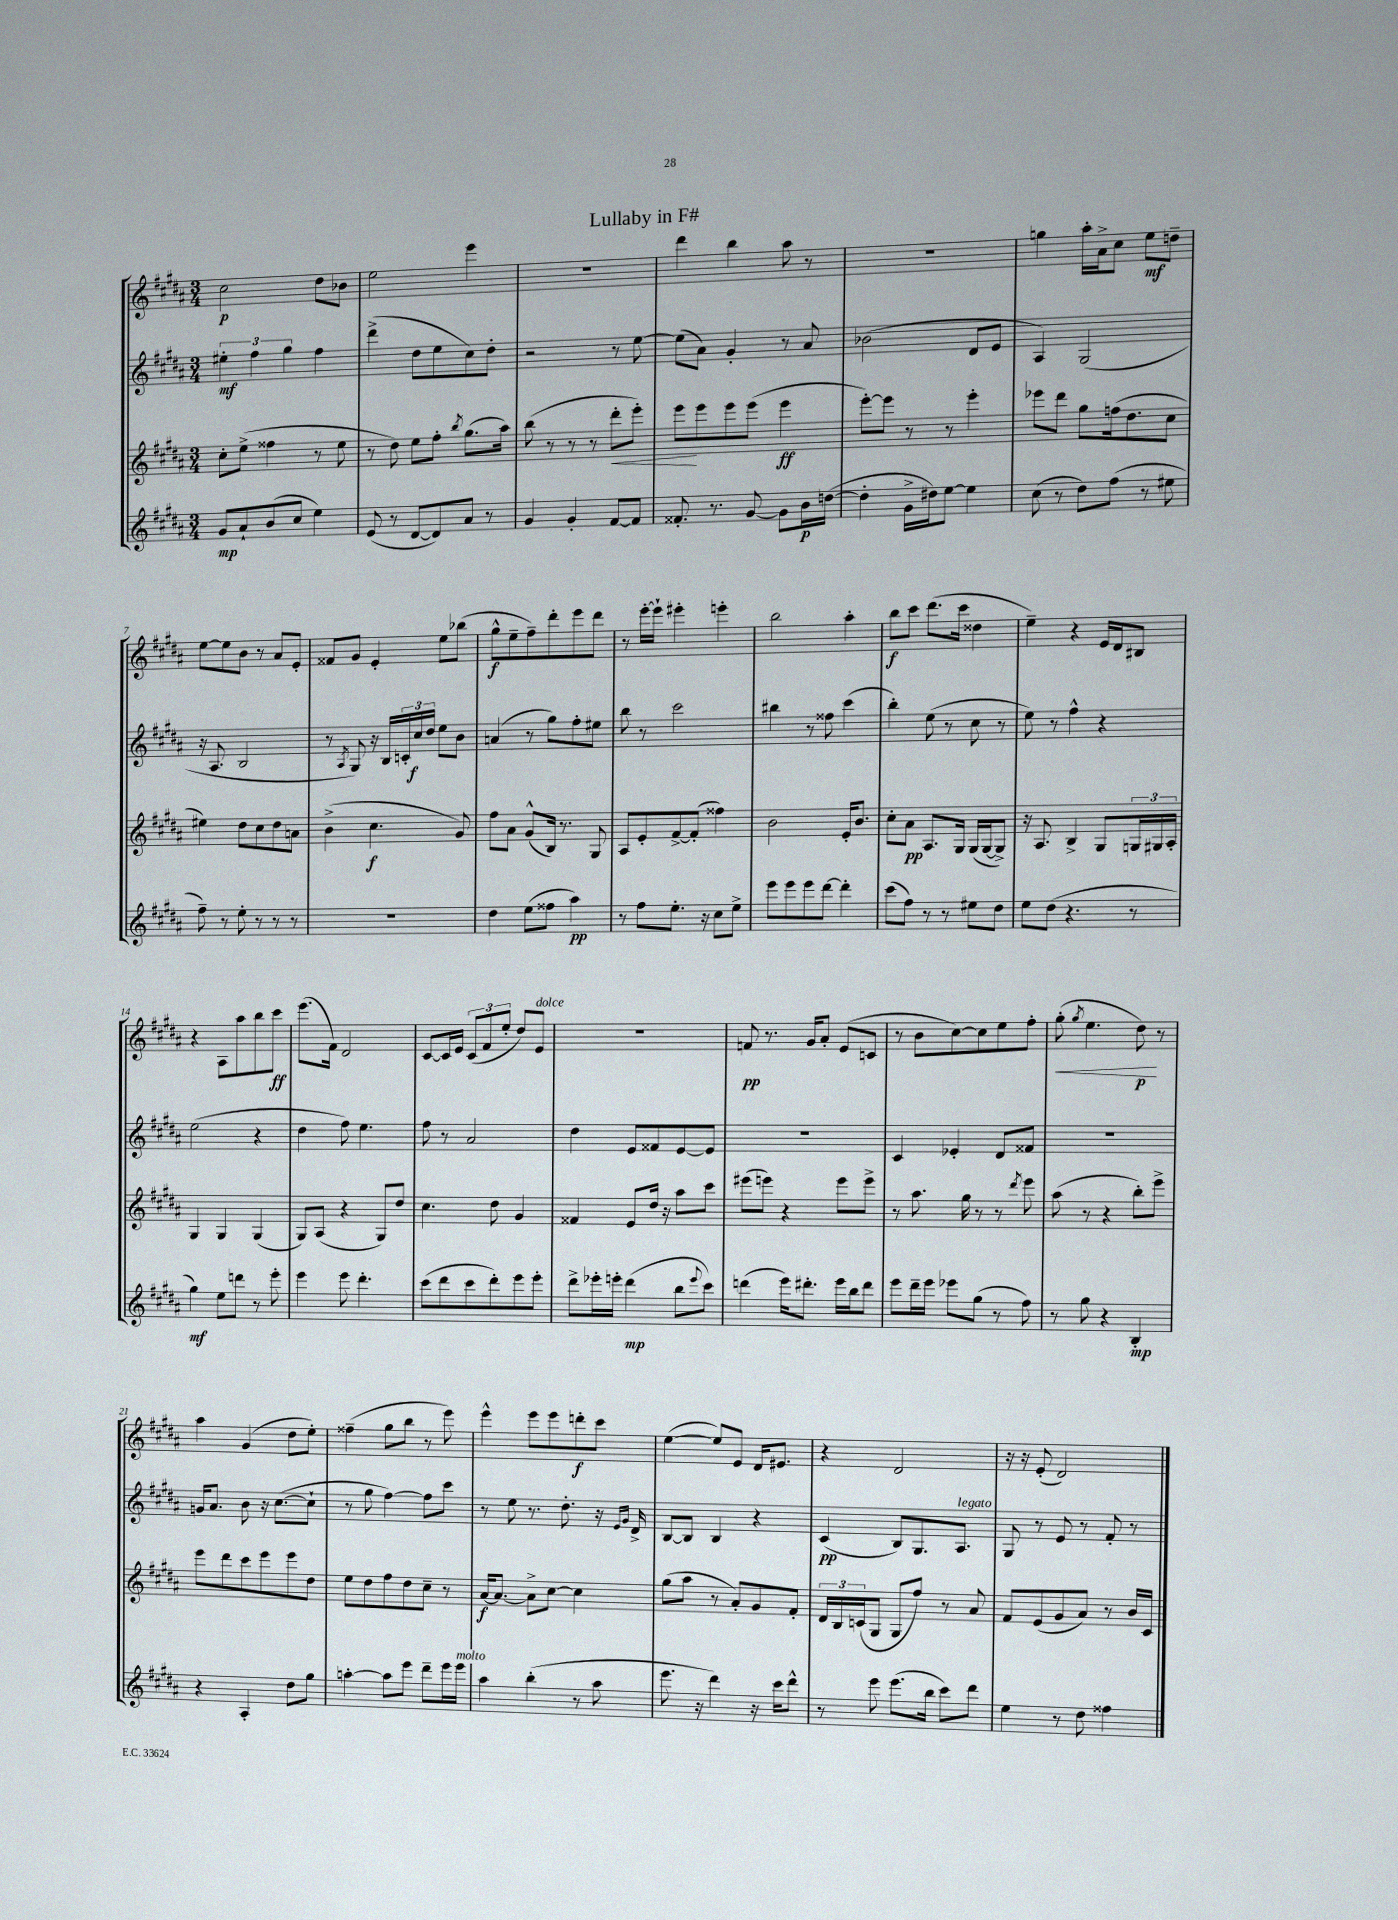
\header { title = "Lullaby in F#" }
<<
\new StaffGroup <<
\new Staff = "s0" {
    \clef treble \key b \major \numericTimeSignature \time 3/4
    cis''2\p dis''8 bes'8 |
    e''2 e'''4 |
    R2. |
    dis'''4 b''4 ais''8 r8 |
    R2. |
    g''4 ais''16-. ais'16-> cis''8 e''8\mf d''8-- |
    e''8~ e''8 b'8 r8 ais'8 e'8-. |
    fisis'8 gis'8 e'4-. e''8 bes''8( |
    gis''8-^\f e''8-- fis''8--) dis'''8-. e'''8 dis'''8 |
    r8 e'''16~-. e'''16-! eis'''4-. e'''4-. |
    b''2 ais''4-. |
    b''8\f cis'''8 dis'''8.( cis'''16 disis''4 |
    e''4--) r4 e'16 dis'16 bis8 |
    r4 ais8 ais''8 b''8 cis'''8\ff |
    e'''8.( fis'16) dis'2 |
    cis'8~ cis'16 e'16 \tuplet 3/2 { cis'8( fis'8 e''8-. } dis''8) e'8^\markup { \italic "dolce" } |
    R2. |
    f'8\pp r8. gis'16 ais'8-. e'8( c'8 |
    r8 b'8 cis''8~) cis''8 e''8 fis''8-. |
    gis''8-.\<( \acciaccatura { gis''8 } e''4. dis''8\p\!) r8 |
    ais''4 gis'4( dis''8 e''8-.) |
    fisis''4--( gis''8 b''8 r8 e'''8) |
    e'''4-^ e'''8 e'''8 d'''8-.\f cis'''8 |
    e''4~( e''8) e'8 dis'16 eis'8. |
    r4 dis'2 |
    r16 r16 e'8-.( dis'2) \bar "|." |
}
\new Staff = "s1" {
    \clef treble \key b \major \numericTimeSignature \time 3/4
    \tuplet 3/2 { eis''4-.\mf fis''4 gis''4 } fis''4 |
    dis'''4->( dis''8 e''8 cis''8) dis''8-. |
    r2 r8 e''8~ |
    e''8( ais'8) gis'4-. r8 ais'8 |
    bes'2( dis'8 e'8 |
    ais4) gis2( |
    r16 ais8. b2 |
    r8 \acciaccatura { ais8 } gis8) r16 b16 \tuplet 3/2 { c'16-. cis''16\f dis''16 } e''8 b'8 |
    a'4( r8 gis''8) fis''8-. eis''8 |
    b''8 r8 cis'''2 |
    bis''4 r8 fisis''8 cis'''4( |
    b''4-.) e''8( r8 cis''8 r8 |
    e''8) r8 fis''4-^ r4 |
    e''2( r4 |
    dis''4 fis''8) e''4. |
    fis''8 r8 ais'2 |
    dis''4 e'8 fisis'8 e'8~ e'8 |
    r2. |
    cis'4 ees'4-. dis'8 fisis'8 |
    R2. |
    g'16 ais'8. b'8 r16 cis''8.~( cis''8-! |
    r8 gis''8 fis''4~) fis''8 cis'''8 |
    r8 e''8 r8. dis''8.-. r16 \grace { e'16 gis'16 } dis'16-> |
    b8~ b8 b4 r4 |
    cis'4\pp( b8) gis8. ais8.^\markup { \italic "legato" } |
    gis8 r8 e'8 r8 fis'8-. r8 \bar "|." |
}
\new Staff = "s2" {
    \clef treble \key b \major \numericTimeSignature \time 3/4
    cis''8-. e''8->( fisis''4 r8 e''8 |
    r8 dis''8) e''8 fis''8-. \acciaccatura { b''8 } gis''8.( ais''16) |
    b''8( r8 r8 r8 dis'''8-.\< e'''8-.) |
    e'''8\! e'''8 e'''8 e'''8( e'''4\ff |
    e'''8~-.) e'''8 r8 r8 e'''4-. |
    ees'''8 dis'''8 gis''8 f''16( dis''8. cis''8 |
    eis''4) dis''8 cis''8 dis''8 a'8 |
    b'4->( cis''4.\f gis'8) |
    fis''8 ais'8 gis'8-^( b16) r8. gis8 |
    ais8 e'8-. fis'8~-> fis'8-.( fisis''4) |
    b'2 e'16-. b'8. |
    cis''8-. ais'8\pp ais8. gis16 gis16( gis16~ gis8->) |
    r16 ais8. b4-> gis8 \tuplet 3/2 { g16 gis16 ais16-. } |
    gis4 gis4 gis4( |
    gis8) ais8( r4 gis8) dis''8 |
    cis''4. dis''8 gis'4 |
    fisis'4 e'8 dis''16 r16 ais''8 cis'''8 |
    eis'''8( e'''8) r4 e'''8 e'''8-> |
    r8 ais''8. gis''16 r8 r8 \acciaccatura { dis'''8 } e'''8 |
    ais''8( r8 r4 b''8-.) e'''8-> |
    e'''8 dis'''8 cis'''8 e'''8 e'''8 dis''8 |
    e''8 dis''8 fis''8 dis''8 cis''8-- r8 |
    ais'16~\f ais'8.~ ais'8-> cis''8~ cis''4 |
    gis''8( ais''8 r8 ais'8-.) gis'8 fis'8-. |
    \tuplet 3/2 { dis'16 b16 c'16( } gis8 gis8 fis''8) r8 ais'8 |
    fis'8 e'8( gis'8 ais'8) r8 b'16 cis'16 \bar "|." |
}
\new Staff = "s3" {
    \clef treble \key b \major \numericTimeSignature \time 3/4
    gis'8\mp ais'8-! b'8( cis''8 e''4) |
    e'8( r8 dis'8~ dis'8) ais'8 r8 |
    gis'4 gis'4-. fis'8~ fis'8 |
    fisis'8.-. r8. gis'8~ gis'8 b'16\p d''16~( |
    d''4-. gis'16-> dis''16) e''8~ e''4 |
    cis''8( r8 dis''8) fis''8( r8 eis''8 |
    fis''8--) r8 e''8-. r8 r8 r8 |
    R2. |
    dis''4 e''8( fisis''8 ais''4\pp) |
    r8 fis''8 e''8.-. r16 cis''8 e''8-> |
    e'''8 e'''8 e'''8 dis'''8~ dis'''4-. |
    cis'''8( fis''8) r8 r8 eis''8 dis''8 |
    e''8 dis''8( r4. r8 |
    gis''4\mf) e''8 d'''8 r8 e'''8-. |
    e'''4 e'''8 dis'''4.-. |
    cis'''8( dis'''8 cis'''8 dis'''8-.) e'''8 e'''8-. |
    dis'''8-> ees'''16-. e'''16-. dis'''4\mp( b''8 \appoggiatura { e'''8 } cis'''8) |
    d'''4( e'''16) dis'''8.-. e'''16 b''16 dis'''8 |
    e'''8 dis'''16-- e'''16 ees'''8 gis''8( r8 fis''8) |
    r8 gis''8 r4 b4-.\mp |
    r4 ais4-. dis''8 gis''8 |
    a''4~-. a''8 e'''8 dis'''8-- e'''16 e'''16^\markup { \italic "molto" } |
    ais''4 b''4-.( r8 ais''8 |
    e'''8. r16 dis'''4) r16 cis'''16 dis'''8-^ |
    r8 e'''8 e'''8.( b''16 cis'''8) dis'''8 |
    e''4 r8 dis''8 fisis''4 \bar "|." |
}
>>
>>
